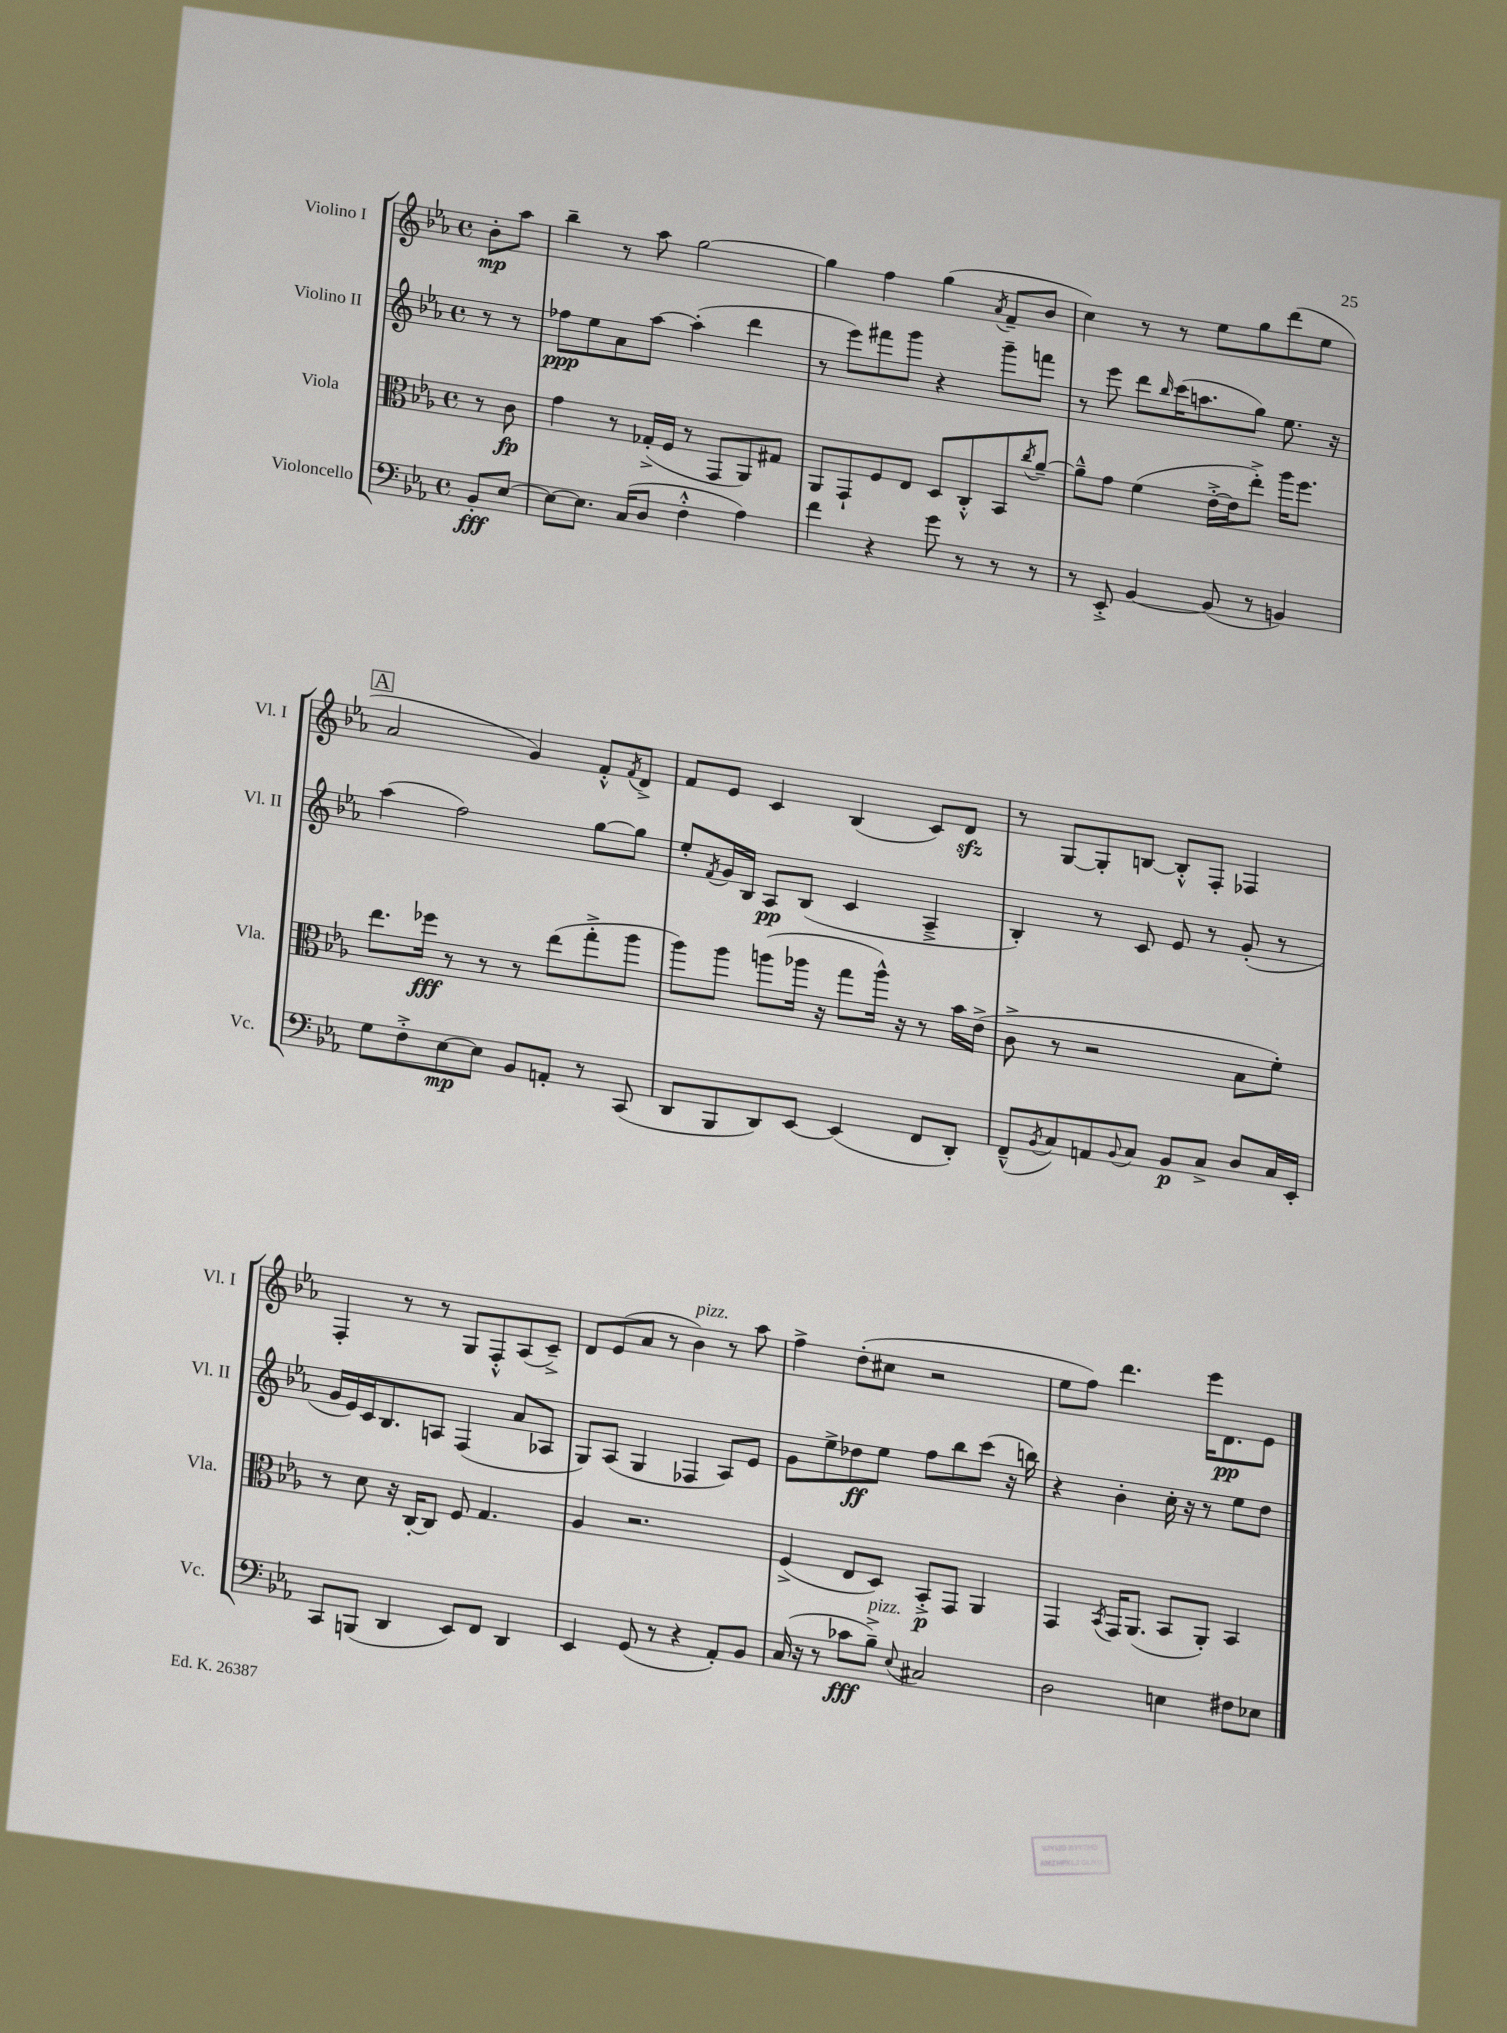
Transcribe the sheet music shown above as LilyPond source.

<<
\new StaffGroup <<
\new Staff = "s0" \with { instrumentName = "Violino I" shortInstrumentName = "Vl. I" } {
    \clef treble \key ees \major \defaultTimeSignature \time 4/4 \partial 4
    bes'8-.\mp aes''8 |
    bes''4-- r8 aes''8 g''2~ |
    g''4 f''4 g''4( \acciaccatura { aes'8 } f'8-- bes'8 |
    c''4) r8 r8 ees''8 g''8 d'''8( ees''8 |
    \mark \markup { \box "A" } aes'2 g'4) f'8-.-^ \acciaccatura { f'8 } d'8-> |
    f'8 ees'8 c'4 bes4( c'8) d'8\sfz |
    r8 g8~ g8-. b8~ b8-.-^ f8-. fes4 |
    f4-. r8 r8 g8 f8-.-^ aes8( c'8--->) |
    d'8 ees'8( aes'8 r8 bes'4^\markup { \italic "pizz." }) r8 aes''8 |
    f''4-> d''8-.( cis''8 r2 |
    ees''8 f''8) d'''4. ees'''16 d'8.\pp ees'8 \bar "|." |
}
\new Staff = "s1" \with { instrumentName = "Violino II" shortInstrumentName = "Vl. II" } {
    \clef treble \key ees \major \defaultTimeSignature \time 4/4 \partial 4
    r8 r8 |
    fes''8\ppp ees''8 aes'8 aes''8~ aes''4-.( d'''4 |
    r8 ees'''8) fis'''8 g'''8 r4 g'''8-- f'''8 |
    r8 ees'''8 d'''8 \grace { bes''16 } c'''16( a''8. g''8) ees''8. r16 |
    \mark \markup { \box "A" } aes''4( f''2) g''8~ g''8 |
    ees''8-. \acciaccatura { f'8 } g'16 bes16 aes8\pp bes8( c'4 aes4---> |
    bes4-.) r8 c'8 ees'8 r8 g'8-.( r8 |
    g'16 ees'16) c'16 bes8. a8 f4( aes'8 aes8 |
    g8) aes8( g4 fes4 aes8) ees'8 |
    g'8 ees''8-> des''8\ff ees''8 f''8 bes''8 c'''8( r16 b''16) |
    r4 bes'4-. c''16-. r16 r8 ees''8 d''8 \bar "|." |
}
\new Staff = "s2" \with { instrumentName = "Viola" shortInstrumentName = "Vla." } {
    \clef alto \key ees \major \defaultTimeSignature \time 4/4 \partial 4
    r8 c'8\fp |
    g'4 r8 ges16-.->( f16 r8 g,8 aes,8) gis8 |
    aes,8 g,8-! f8 ees8 d8 c8-.-^ bes,8 \acciaccatura { c''8 } aes'8~-- |
    aes'8---^ g'8 f'4( ees'16~-.-> ees'16 ees''8-.->) aes''16 f''8. |
    \mark \markup { \box "A" } ees''8. fes''16\fff r8 r8 r8 ees''8( g''8-.-> aes''8 |
    aes''8) aes''8 a''8( aes''16 r16 g''8 aes''16-^) r16 r8 bes'16 ees'16->( |
    c'8-> r8 r2 bes8 f'8-.) |
    r8 d'8 r16 c16~-. c8 f8 g4. |
    aes4 r2. |
    f4->( ees8 d8) bes,8-.->\p g,8 aes,4 |
    g,4 \acciaccatura { bes,8 } g,16 aes,8.( bes,8 aes,8-.) bes,4 \bar "|." |
}
\new Staff = "s3" \with { instrumentName = "Violoncello" shortInstrumentName = "Vc." } {
    \clef bass \key ees \major \defaultTimeSignature \time 4/4 \partial 4
    bes,8-.\fff ees8~ |
    ees8~ ees8. c16( d8 f4-.-^ aes4) |
    f'4 r4 g'8 r8 r8 r8 |
    r8 ees,8-.-> bes,4~ bes,8( r8 b,4) |
    \mark \markup { \box "A" } g8 f8-.-> ees8~\mp ees8 bes,8 a,8-. r8 c,8( |
    d,8 bes,,8 d,8) ees,8~ ees,4( f,8 d,8-.) |
    f,8---^( \acciaccatura { bes,8 } c8) a,8 \appoggiatura { bes,8 } c8 bes,8\p c8-> d8 c16 ees,16-. |
    c,8 b,,8( d,4 ees,8) f,8 d,4 |
    ees,4 g,8( r8 r4 aes,8-.) bes,8 |
    c16( r16 r8 ces'8\fff bes8--->^\markup { \italic "pizz." }) \appoggiatura { ees8 } cis2 |
    d2 e4 fis8 ees8 \bar "|." |
}
>>
>>
\layout { \context { \Score \remove "Bar_number_engraver" } }
